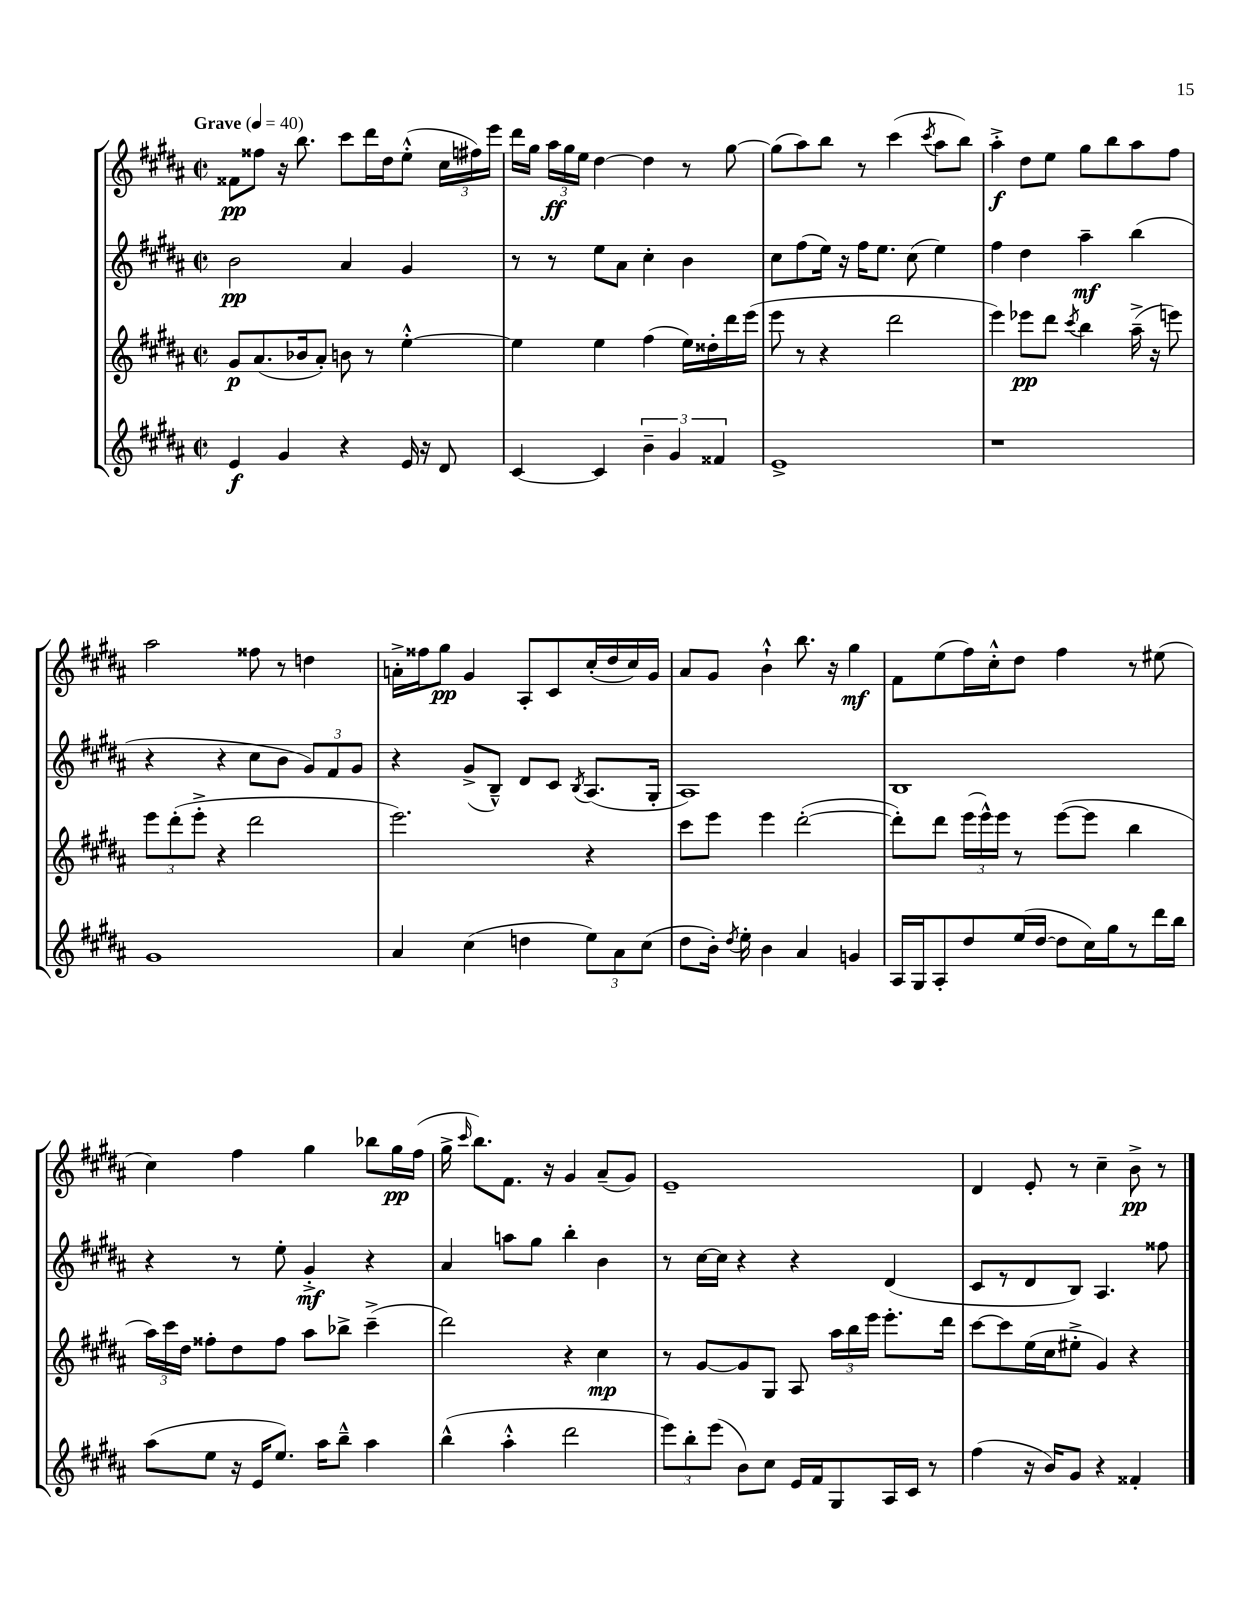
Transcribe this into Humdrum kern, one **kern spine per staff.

**kern	**kern	**kern	**kern
*staff4	*staff3	*staff2	*staff1
*clefG2	*clefG2	*clefG2	*clefG2
*k[f#c#g#d#a#]	*k[f#c#g#d#a#]	*k[f#c#g#d#a#]	*k[f#c#g#d#a#]
*M2/2	*M2/2	*M2/2	*M2/2
*met(c|)	*met(c|)	*met(c|)	*met(c|)
*MM40	*MM40	*MM40	*MM40
4e	8g#	2b	8f##
.	(8.a#	.	8ff##
4g#	.	.	16r
.	16b-	.	8.bb
.	8a#')	.	.
4r	8b	4a#	8ccc#
.	8r	.	16ddd#
.	.	.	16dd#
16e	[4ee'^^	4g#	(8ee'^^
16r	.	.	.
8d#	.	.	24cc#
.	.	.	24ff#)
.	.	.	24eee
=	=	=	=
[4c#	4ee]	8r	16ddd#
.	.	.	16gg#
.	.	8r	24aa#
.	.	.	24gg#
.	.	.	24ee
4c#]	4ee	8ee	[4dd#
.	.	8a#	.
6b~	(4ff#	4cc#'	4dd#]
6g#	.	.	.
.	16ee)	4b	8r
.	16dd##'	.	.
6f##	.	.	.
.	16ddd#	.	[8gg#
.	(16eee	.	.
=	=	=	=
1e^	8eee	8cc#	(8gg#]
.	8r	(8ff#	8aa#)
.	4r	16ee)	8bb
.	.	16r	.
.	.	16ff#	8r
.	.	8.ee	.
.	2ddd#	.	(4ccc#
.	.	(8cc#	.
.	.	.	8qccc#
.	.	4ee)	8aa#
.	.	.	8bb)
=	=	=	=
1r	4eee)	4ff#	4aa#'^
.	8eee-	4dd#	8dd#
.	8ddd#	.	8ee
.	8qccc#	.	.
.	4bb	4aa#~	8gg#
.	.	.	8bb
.	(16aa#~^	(4bb	8aa#
.	16r	.	.
.	8eee)	.	8ff#
=	=	=	=
1g#	12eee	4r	2aa#
.	(12ddd#'	.	.
.	12eee'^	.	.
.	4r	4r	.
.	2ddd#	8cc#	8ff##
.	.	8b	8r
.	.	12g#)	4dd
.	.	12f#	.
.	.	12g#	.
=	=	=	=
4a#	2.eee)	4r	16a'^
.	.	.	16ff##
.	.	.	8gg#
(4cc#	.	(8g#^	4g#
.	.	8B~^^)	.
4dd	.	8d#	8A#'
.	.	8c#	8c#
.	.	8qB	.
12ee)	4r	(8.A#	(16cc#'
.	.	.	16dd#
12a#	.	.	.
.	.	.	16cc#)
(12cc#	.	.	.
.	.	16G#'	16g#
=	=	=	=
8dd#	8ccc#	1A#)	8a#
16b')	8eee	.	8g#
8qdd#	.	.	.
16ee'	.	.	.
4b	4eee	.	4b`^^
4a#	([2ddd#'	.	8.bb
.	.	.	16r
4g	.	.	4gg#
=	=	=	=
16A#	8ddd#'])	1B	8f#
16G#	.	.	.
8A#'	8ddd#	.	(8ee
8dd#	(24eee	.	16ff#)
.	24eee^^)	.	.
.	.	.	16cc#'^^
.	24eee	.	.
(16ee	8r	.	8dd#
[16dd#	.	.	.
8dd#]	([8eee	.	4ff#
16cc#)	8eee]	.	.
16gg#	.	.	.
8r	4bb	.	8r
16ddd#	.	.	(8ee#
16bb	.	.	.
=	=	=	=
(8aa#	24aa#)	4r	4cc#)
.	24ccc#	.	.
.	24dd#	.	.
8ee	8ff##'	.	.
16r	8dd#	8r	4ff#
16e	.	.	.
8.ee)	8ff##	8ee'	.
.	8aa#	4g#'^	4gg#
16aa#	.	.	.
8bb~^^	8bb-^	.	.
4aa#	(4ccc#~^	4r	8bb-
.	.	.	16gg#
.	.	.	(16ff#
=	=	=	=
(4bb^^	2ddd#)	4a#	16gg#^
.	.	.	16qqccc#
.	.	.	8.bb)
4aa#'^^	.	8aa	8.f#
.	.	8gg#	.
.	.	.	16r
2ddd#	4r	4bb'	4g#
.	4cc#	4b	(8a#~
.	.	.	8g#)
=	=	=	=
12eee)	8r	8r	1e~
12bb'	.	.	.
.	[8g#	[16cc#	.
(12eee	.	.	.
.	.	16cc#]	.
8b)	8g#]	4r	.
8cc#	8G#	.	.
16e	8A#	4r	.
16f#	.	.	.
8G#	24aa#	.	.
.	24bb	.	.
.	24eee	.	.
16A#	8.eee'	(4d#	.
16c#	.	.	.
8r	.	.	.
.	16ddd#	.	.
=	=	=	=
(4ff#	[8ccc#	8c#	4d#
.	8ccc#]	8r	.
16r	(16ee	8d#	8e'
16b)	16cc#	.	.
8g#	8ee#'^	8B)	8r
4r	4g#)	4.A#	4cc#~
4f##'	4r	.	8b^
.	.	8ff##	8r
==	==	==	==
*-	*-	*-	*-
